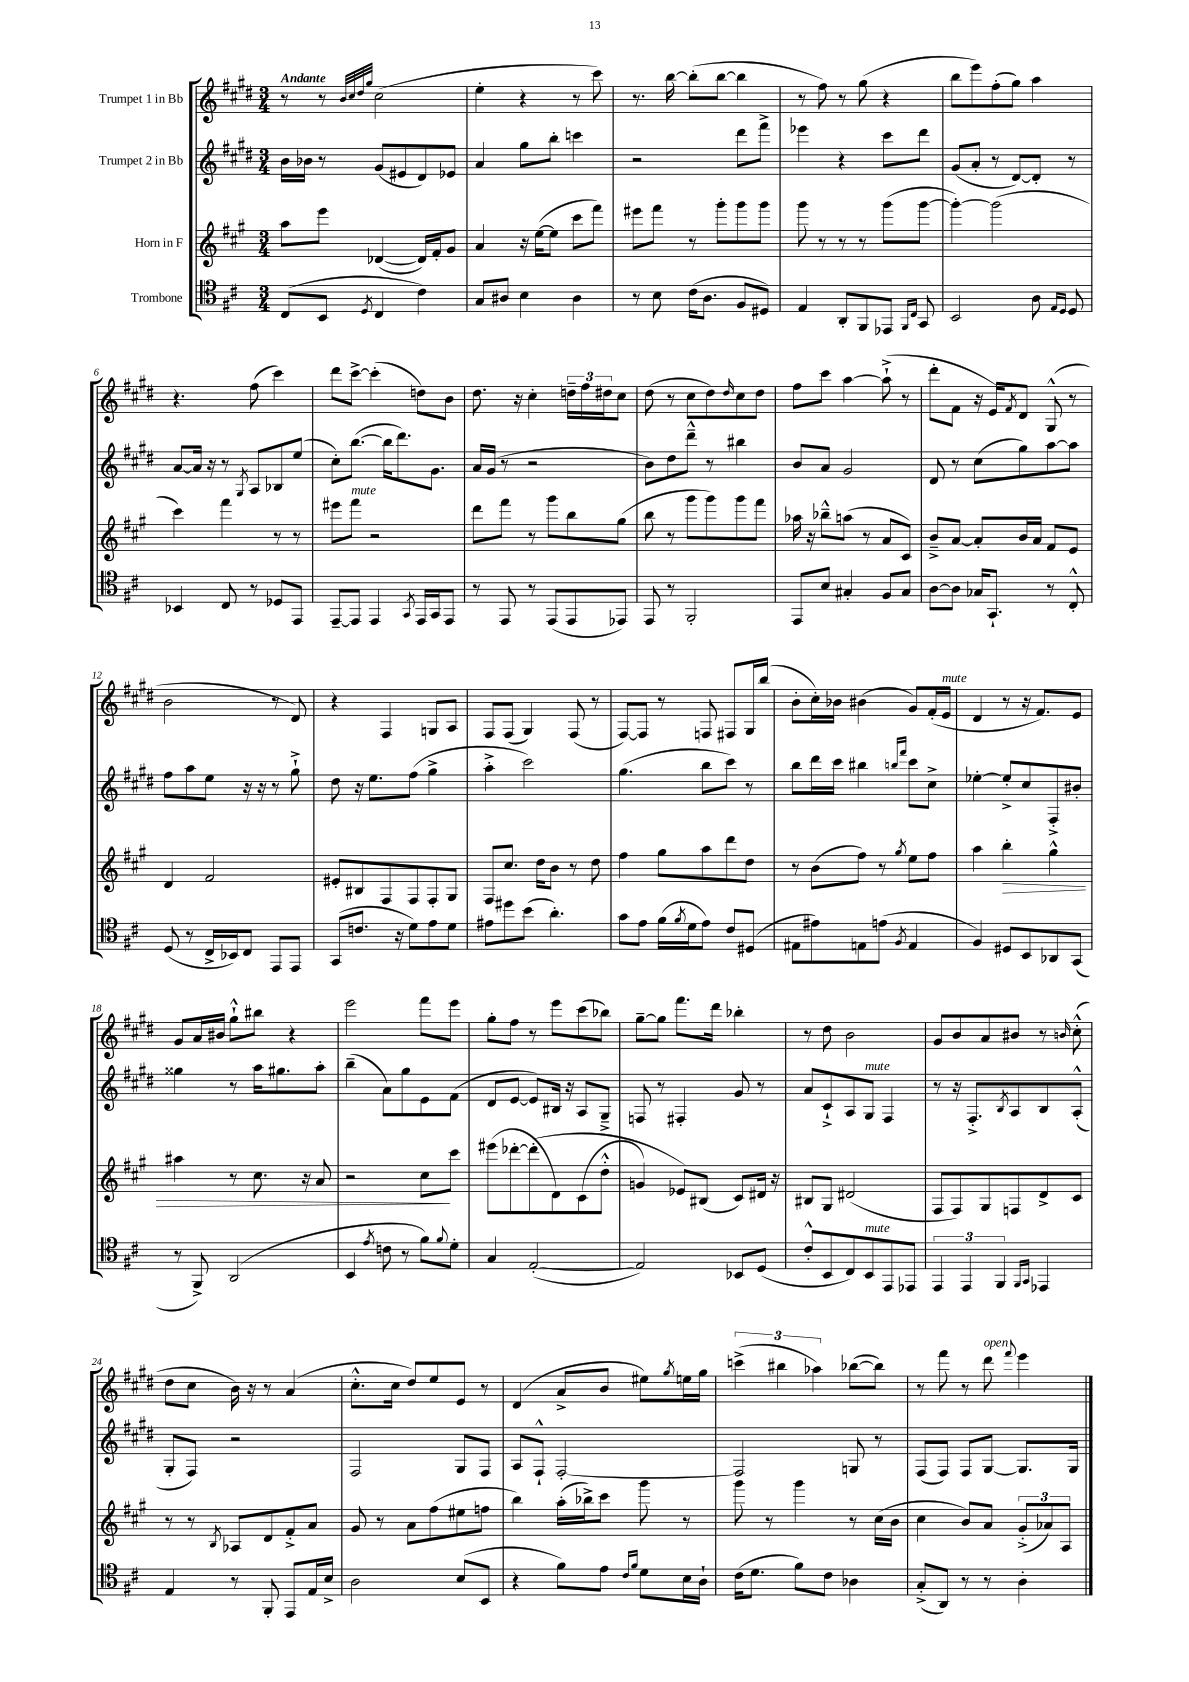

**kern	**kern	**dynam	**kern	**kern
*part4	*part3	*part3	*part2	*part1
*staff4	*staff3	*staff3	*staff2	*staff1
*I"Trombone	*I"Horn in F	*	*I"Trumpet 2 in Bb	*I"Trumpet 1 in Bb
*clefC4	*clefG2	*	*clefG2	*clefG2
*k[f#c#]	*k[f#c#g#]	*	*k[f#c#g#d#]	*k[f#c#g#d#]
*M3/4	*M3/4	*	*M3/4	*M3/4
=1	=1	=1	=1	=1
!	!	!	!	!LO:TX:a:B:t=Andante
(8C#/L	8aa\L	.	16b\LL	8r
.	.	.	16b-X\JJ	.
8BB/J	8eee\J	.	8r	8r
.	.	.	.	32qqb/LLL
.	.	.	.	32qqcc#/
.	.	.	.	32qqdd#/
8qD/	.	.	.	32qqgg#/JJJ
4C#/	([4d-X/	.	(8g#/L	(2cc#\
.	.	.	8e#X/	.
4c#\)	16d-/LL])	.	8d#/)	.
.	16f#'/J	.	.	.
.	8g#/J	.	8e-X/J	.
=2	=2	=2	=2	=2
8G/L	4a/	.	4a/	4ee'\
8A#X/J	.	.	.	.
4B\	16r	.	8gg#\L	4r
.	([16ee\KL	.	.	.
.	8ee\J]	.	8bb'\J	.
4A#\	8ccc#\L	.	4cccn\	8r
.	8fff#\J)	.	.	8ccc#\)
=3	=3	=3	=3	=3
8r	8eee#X\L	.	2r	8.r
8B\	8fff#\J	.	.	.
.	.	.	.	[16bb\
(16c#\KL	8r	.	.	(8bb'\L]
8.A\J	.	.	.	.
.	8ggg#'\L	.	.	[8bb\J
8F#/L	8ggg#\	.	8ddd#\L	4bb\]
8D#X/J)	8ggg#\J	.	8fff#^\J	.
=4	=4	=4	=4	=4
4E/	8ggg#\	.	4eee-X\	8r
.	8r	.	.	8ff#\)
8AA'/L	8r	.	4r	8r
8FF#/	8r	.	.	(8gg#\
8EE-X/J	(8ggg#\L	.	8ccc#\L	4r
16qqFF#/LL	.	.	.	.
16qqC#/JJ	.	.	.	.
8GG/	[8ggg#\J	.	8ddd#\J	.
=5	=5	=5	=5	=5
2BB/	4ggg#'\_)	.	(8g#/L	8bb\L
.	.	.	8a'/J	8eee\)
.	(2ggg#\]	.	8r	(8ff#'\
.	.	.	[8d#/L)	8gg#\J)
8A\	.	.	8d#'/J]	4aa\
16qqE/LL	.	.	.	.
16qqD/JJ	.	.	.	.
8D/	.	.	8r	.
!!LO:LB:g=z
=6	=6	=6	=6	=6
4BB-X/	4ccc#\)	.	[8a/L	4.r
.	.	.	16a/Jk]	.
.	.	.	16r	.
8C#/	4fff#\	.	8r	.
.	.	.	8qG#/	.
8r	.	.	8A/L	(8ff#\
8D-X/L	8r	.	8B-X/	4ccc#\)
8EE/J	8r	.	(8ee/J	.
=7	=7	=7	=7	=7
[8EE~/L	8eee#X\L	.	8cc#'\L)	8ddd#\L
!	!LO:TX:a:i:t=mute	!	!	!
8EE/J]	8fff#\J	.	([8.bb\J	[8ccc#^\J
4EE/	2r	.	.	(4ccc#'\]
.	.	.	16bb\KL]	.
.	.	.	8.ddd#\)	.
8qGG/	.	.	.	.
16EE/LL	.	.	.	8ddn\L)
16GG/J	.	.	8.g#\J	.
8EE/J	.	.	.	8b\J
=8	=8	=8	=8	=8
8r	8ddd\L	.	16a/LL	8.dd#\
.	.	.	(16g#/JJ	.
8EE/	8fff#\J	.	8r	.
.	.	.	.	16r
8r	8r	.	2r	4cc#'\
(8EE/L	8ggg#\L	.	.	.
8EE/	8bb\	.	.	24ddn~\LL
.	.	.	.	24ff#\
.	.	.	.	24dd#X\J
8EE-X/J)	(8gg#\J	.	.	8cc#\J
=9	=9	=9	=9	=9
8EE/	8bb\	.	8b\L)	(8dd#\
8r	8r	.	8dd#\	8r
2FF#'/	8ggg#\L	.	8ddd#~^^\J	8cc#\L
.	8ggg#\)	.	8r	8dd#\)
.	.	.	.	16qqdd#/
.	8ggg#\	.	4bb#X\	8cc#\
.	8fff#\J	.	.	8dd#\J
=10	=10	=10	=10	=10
8EE/L	16aa-X\	.	8b/L	8ff#\L
.	16r	.	.	.
8B/J	8bb-X~^^\L	.	8a/J	8ccc#\J
4G#X'/	(8aan\J	.	2g#/	[4aa\
.	8r	.	.	.
8F#/L	8a/L	.	.	(8aa`^\]
8G#/J	8c#/J)	.	.	8r
=11	=11	=11	=11	=11
[8A\L	8b~^/L	.	8d#/	8ddd#'\L
8A\J]	[8a/J	.	8r	8f#\J
16G-X/KL	8a'/L]	.	(8cc#\L	16r
8.GG`/J	.	.	.	16e/KL)
.	.	.	.	8qf#/
.	16b/L	.	8gg#\)	8d#/J
.	16a/JJ	.	.	.
8r	8f#/L	.	[8aa\	(8G#^^/
8C#'^^/	8e/J	.	8aa\J]	8r
!!LO:LB:g=z
=12	=12	=12	=12	=12
(8D/	4d/	.	8ff#\L	2b\
8r	.	.	8aa\	.
16C#^/LL	2f#/	.	8ee\J	.
16BB-X/J)	.	.	.	.
8C#/J	.	.	16r	.
.	.	.	16r	.
8EE/L	.	.	8r	8r
8EE/J	.	.	8gg#`^\	8d#/)
=13	=13	=13	=13	=13
(8GG/L	8e#X'/L	.	8dd#\	4r
8.cn/J	8B#X/	.	16r	.
.	.	.	8.ee\L	.
.	8F#/	.	.	4F#/
16r	.	.	.	.
8d\L)	8F#/	.	(8ff#\J	.
8e\	8F#'/	.	4gg#^\	8Gn/L
8d\J	8G#/J	.	.	8A/J
=14	=14	=14	=14	=14
8e#X\L	8F#/L	.	4aa'^\	8F#/L
8dd#X\	8.cc#/J	.	.	(8F#/J
(8b\J	.	.	2ccc#\)	4G#/)
.	16dd\KL	.	.	.
4.a'\)	8b\J	.	.	.
.	8r	.	.	(8F#/
.	8dd\	.	.	8r
=15	=15	=15	=15	=15
8g\L	4ff#\	.	(4.gg#\	[8F#/L)
8e\J	.	.	.	8F#/J]
(16f#\LL	8gg#\L	.	.	8r
8qf#/	.	.	.	.
16d\J	.	.	.	.
8e\J)	8aa\	.	8bb\L	8Fn/
8c#/L	8ddd\	.	8ccc#\J)	8F#X/L
(8D#X/J	8dd\J	.	8r	16G#/L
.	.	.	.	(16bb/JJ
=16	=16	=16	=16	=16
8E#X\L	8r	.	8bb\L	8b'\L
8e#X\)	(8b\L	.	16ddd#\L	16cc#'\L)
.	.	.	16ccc#\JJ	16b-X\JJ
8En\	8ff#\J)	.	4bb#X\	(4b#X\
(8en\J	8r	.	.	.
.	.	.	16qqbbn/LL	.
8qF#/	8qgg#/	.	16qqfff#/JJ	.
4E/	8ee\L	.	8ccc#\L	8g#/L)
.	8ff#\J	.	8cc#^\J	(16f#'/L
!	!	!	!	!LO:TX:a:i:t=mute
.	.	.	.	16e/JJ
=17	=17	=17	=17	=17
4F#/)	4aa\	.	[4ee-X'\	4d#/
!	!	!LO:HP:b	!	!
8D#X/L	4bb'\	>	8ee-'^/L]	8r
8BB/	.	.	8cc#/	16r
.	.	.	.	8.f#/L)
8AA-X/	4gg#^^\	.	8F#'^/	.
(8GG/J	.	.	8b#X'/J	8e/J
!!LO:LB:g=z
=18	=18	=18	=18	=18
8r	4aa#X\	.	4gg##X\	8g#/L
8FF#^/)	.	.	.	16a/L
.	.	.	.	16b#X/JJ
(2AA/	8r	.	8r	8gg#`^^\L
.	8.cc#\	.	16aa\KL	8bb#X\J
.	.	.	8.gg#X\	.
.	.	.	.	4r
.	16r	.	.	.
.	8a/	.	8aa'\J	.
=19	=19	=19	=19	=19
4BB/	2r	.	(4bb~\	2eee\
8qe/	.	.	.	.
8cn\	.	.	8a\L)	.
8r	.	.	8gg#\	.
8f#\L)	8cc#\L	.	8e\	8fff#\L
8qqf#/	.	.	.	.
8d'\J	8ccc#\J	]	(8f#\J	8eee\J
=20	=20	=20	=20	=20
4G/	(8eee#X\L	.	8d#/L	8gg#'\L
.	[8ddd-X'\	.	[8e/J	8ff#\J
([2E'/	(8ddd-'\]	.	8e/L])	8r
.	8d\)	.	16B#X/Jk	8eee\L
.	.	.	16r	.
.	(8c#\	.	8A/L	(8ccc#\
.	8dd'^^\J	.	8G#~^/J	8bb-X\J)
=21	=21	=21	=21	=21
2E/])	4gn/)	.	8Fn/	[8gg#~\L
.	.	.	8r	8gg#\J]
.	8e-X/L)	.	4F#X'/	8.fff#\L
.	(8B#X/J	.	.	.
.	.	.	.	16ddd#\Jk
8BB-X/L	8c#/L)	.	8g#/	4bb-X'\
(8D/J	16d#X/Jk	.	8r	.
.	16r	.	.	.
=22	=22	=22	=22	=22
8c#'^^/L	8B#X/L	.	8a/L	8r
8BB/	8G#/J	.	8c#`^/	8dd#\
8C#/)	(2d#X/	.	8A/	2b\
!	!	!	!LO:TX:a:i:t=mute	!
!LO:TX:a:i:t=mute	!	!	!	!
8BB/	.	.	8G#/J	.
8EE/	.	.	4F#/	.
8EE-X/J	.	.	.	.
=23	=23	=23	=23	=23
6EE/	8F#/L	.	8r	8g#/L
.	8F#/)	.	16r	8b/
6EE/	.	.	.	.
.	.	.	8.F#'^/L	.
.	8G#/	.	.	8a/
6FF#/	.	.	.	.
.	.	.	8qB/	.
.	8Fn/	.	8A/	8b#X/J
16qqFF#/LL	.	.	.	.
16qqGG/JJ	.	.	.	.
4EE-X/	8d^/	.	8B/	8r
.	.	.	.	16qqbn/
.	8c#/J	.	(8A'^^/J	(8cc#'^^\
!!LO:LB:g=z
=24	=24	=24	=24	=24
4E/	8r	.	8G#'/L	8dd#\L
.	8r	.	8F#/J)	8cc#\J
.	8qB/	.	.	.
8r	8A-X/L	.	2r	16b\)
.	.	.	.	16r
8FF#'/	8d/	.	.	8r
8EE/L	8f#'^/	.	.	(4a/
16E/L	8a/J	.	.	.
16B^/JJ	.	.	.	.
=25	=25	=25	=25	=25
2A\	8g#/	.	2F#/	8.cc#'^^\L
.	8r	.	.	.
.	.	.	.	16cc#\Jk
.	8a\L	.	.	8dd#/L)
.	(8ff#\	.	.	8ee/
(8B/L	8ee#X\	.	8G#/L	8e/J
8BB/J	8ffn\J	.	8F#/J	8r
=26	=26	=26	=26	=26
4r	4bb\)	.	8A/L	(4d#/
.	.	.	8F#`^^/J	.
8f#\L)	(16aa'\LL	.	[2F#'/	8a^/L
.	16bb-X^\J)	.	.	.
8e\J	8ccc#\J	.	.	8b/J
16qqc#/LL	.	.	.	.
16qqf#/JJ	.	.	.	.
8d\L	8ggg#\	.	.	8ee#X\L)
.	.	.	.	8qgg#/
16B\L	8r	.	.	16een\L
16A`\JJ	.	.	.	16gg#\JJ
=27	=27	=27	=27	=27
(16c#\KL	8ggg#\	.	2F#/]	(6cccn^\
8.d\J	.	.	.	.
.	8r	.	.	.
.	.	.	.	6bb#X\
8f#\L)	4ggg#\	.	.	.
.	.	.	.	6aa-X\)
8c#\J	.	.	.	.
4A-X\	8r	.	8Gn/	([8bb-X\L
.	(16cc#\LL	.	8r	8bb-\J])
.	16b\JJ	.	.	.
=28	=28	=28	=28	=28
(8G'^/L	4cc#\	.	(8F#/L	8r
8AA/J)	.	.	8F#/J)	8fff#\
8r	8b/L)	.	8F#/L	8r
!	!	!	!	!LO:TX:a:i:t=open
8r	8a/J	.	[8G#/J	8ddd#\
.	.	.	.	8qqfff#/
4A'\	(12g#'^/L	.	8.G#/L]	4eee\
.	12a-X/)	.	.	.
.	12A/J	.	.	.
.	.	.	16G#/Jk	.
==	==	==	==	==
*-	*-	*-	*-	*-
